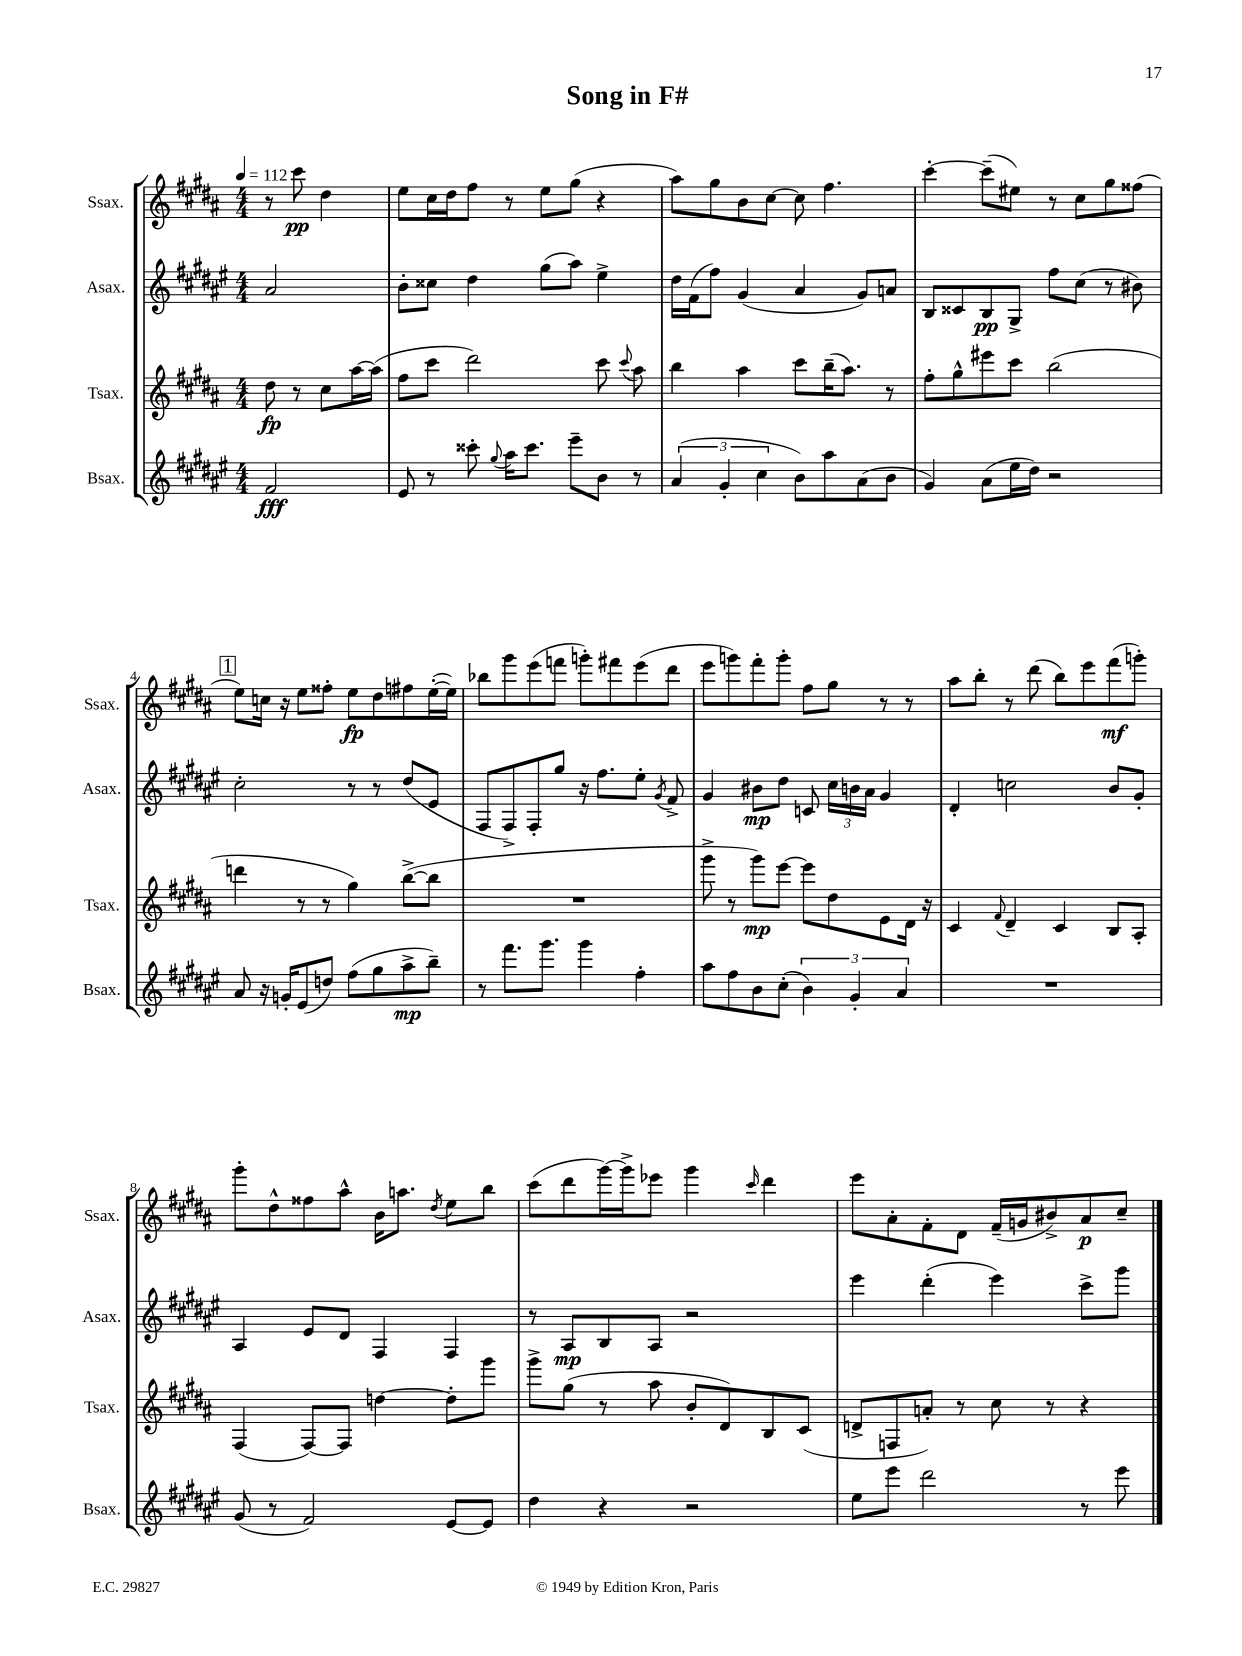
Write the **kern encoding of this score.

**kern	**dynam	**kern	**dynam	**kern	**dynam	**kern	**dynam
*part4	*part4	*part3	*part3	*part2	*part2	*part1	*part1
*staff4	*staff4	*staff3	*staff3	*staff2	*staff2	*staff1	*staff1
*I"Bsax.	*	*I"Tsax.	*	*I"Asax.	*	*I"Ssax.	*
*I'Bsax.	*	*I'Tsax.	*	*I'Asax.	*	*I'Ssax.	*
*clefG2	*	*clefG2	*	*clefG2	*	*clefG2	*
*k[f#c#g#d#a#e#]	*	*k[f#c#g#d#a#]	*	*k[f#c#g#d#a#e#]	*	*k[f#c#g#d#a#]	*
*M4/4	*	*M4/4	*	*M4/4	*	*M4/4	*
*MM112	*	*MM112	*	*MM112	*	*MM112	*
=	=	=	=	=	=	=	=
2f#/	fff	8dd#\	fp	2a#/	.	8r	.
.	.	8r	.	.	.	8ccc#\	pp
.	.	8cc#\L	.	.	.	4dd#\	.
.	.	[16aa#\L	.	.	.	.	.
.	.	(16aa#\JJ]	.	.	.	.	.
=1	=1	=1	=1	=1	=1	=1	=1
8e#/	.	8ff#\L	.	8b'\L	.	8ee\L	.
8r	.	8ccc#\J	.	8cc##X\J	.	16cc#\L	.
.	.	.	.	.	.	16dd#\J	.
8ccc##X'\	.	2ddd#\)	.	4dd#\	.	8ff#\J	.
8qqgg#/	.	.	.	.	.	.	.
16aa#\KL	.	.	.	.	.	8r	.
8.ccc##\J	.	.	.	.	.	.	.
.	.	.	.	(8gg#\L	.	8ee\L	.
8eee#~\L	.	.	.	8aa#\J)	.	(8gg#\J	.
8b\J	.	8ccc#\	.	4ee#^\	.	4r	.
.	.	8qqccc#/	.	.	.	.	.
8r	.	8aa#\	.	.	.	.	.
=2	=2	=2	=2	=2	=2	=2	=2
(6a#/	.	4bb\	.	16dd#\LL	.	8aa#\L)	.
.	.	.	.	(16f#\J	.	.	.
.	.	.	.	8ff#\J)	.	8gg#\	.
6g#'/	.	.	.	.	.	.	.
.	.	4aa#\	.	(4g#/	.	8b\	.
6cc#\	.	.	.	.	.	.	.
.	.	.	.	.	.	[8cc#\J	.
8b\L)	.	8ccc#\L	.	4a#/	.	8cc#\]	.
8aa#\	.	(16bb~\K	.	.	.	4.ff#\	.
.	.	8.aa#\J)	.	.	.	.	.
(8a#\	.	.	.	8g#/L)	.	.	.
8b\J	.	8r	.	8an/J	.	.	.
=3	=3	=3	=3	=3	=3	=3	=3
4g#/)	.	8ff#'\L	.	8B/L	.	[4ccc#'\	.
.	.	8gg#^^\	.	8c##X/	.	.	.
(8a#\L	.	8eee#X\	.	8B/	pp	(8ccc#~\L]	.
16ee#\L	.	8ccc#\J	.	8G#^/J	.	8ee#X\J)	.
16dd#\JJ)	.	.	.	.	.	.	.
2r	.	(2bb\	.	8ff#\L	.	8r	.
.	.	.	.	(8cc#\J	.	8cc#\L	.
.	.	.	.	8r	.	8gg#\	.
.	.	.	.	8b#X\)	.	(8ff##X\J	.
!!LO:LB:g=z
!!LO:REH:place=s1:t=1
=4	=4	=4	=4	=4	=4	=4	=4
8a#/	.	4dddn\	.	2cc#'\	.	8ee\L)	.
16r	.	.	.	.	.	16ccn\Jk	.
16gn'/KL	.	.	.	.	.	16r	.
(8e#/	.	8r	.	.	.	8ee\L	.
8ddn/J)	.	8r	.	.	.	8ff##X'\J	.
(8ff#\L	.	4gg#\)	.	8r	.	8ee\L	fp
8gg#\	.	.	.	8r	.	8dd#\	.
8aa#^\	mp	([8bb^\L	.	(8dd#/L	.	8ff#X\	.
8bb~\J)	.	8bb\J]	.	8e#/J	.	([16ee'\L	.
.	.	.	.	.	.	16ee\JJ])	.
=5	=5	=5	=5	=5	=5	=5	=5
8r	.	1r	.	8F#/L	.	8bb-X\L	.
8.fff#\L	.	.	.	8F#^/)	.	8ggg#\	.
.	.	.	.	8F#'/	.	(8eee\	.
8.ggg#\J	.	.	.	.	.	.	.
.	.	.	.	8gg#/J	.	8fffn\J	.
4ggg#\	.	.	.	16r	.	8gggn'\L)	.
.	.	.	.	8.ff#\L	.	.	.
.	.	.	.	.	.	8fff#X\	.
4ff#'\	.	.	.	8ee#'\J	.	(8eee\	.
.	.	.	.	8qg#/	.	.	.
.	.	.	.	8f#^/	.	8ddd#\J	.
=6	=6	=6	=6	=6	=6	=6	=6
8aa#\L	.	8ggg#^\	.	4g#/	.	8eee\L	.
8ff#\	.	8r	.	.	.	8gggn\)	.
8b\	.	8ggg#\L)	mp	8b#X\L	mp	8fff#'\	.
(8cc#'\J	.	[8eee\J	.	8dd#\J	.	8ggg'\J	.
6b\)	.	8eee\L]	.	8cn/	.	8ff#\L	.
.	.	8dd#\	.	24cc#\LL	.	8gg#\J	.
6g#'/	.	.	.	24bn\	.	.	.
.	.	.	.	24a#\JJ	.	.	.
.	.	8e\	.	4g#/	.	8r	.
6a#/	.	.	.	.	.	.	.
.	.	16d#\Jk	.	.	.	8r	.
.	.	16r	.	.	.	.	.
=7	=7	=7	=7	=7	=7	=7	=7
1r	.	4c#/	.	4d#'/	.	8aa#\L	.
.	.	.	.	.	.	8bb'\J	.
.	.	8qqf#/	.	.	.	.	.
.	.	4d#~/	.	2ccn\	.	8r	.
.	.	.	.	.	.	(8ddd#\	.
.	.	4c#/	.	.	.	8bb\L)	.
.	.	.	.	.	.	8eee\	.
.	.	8B/L	.	8b/L	.	(8fff#\	mf
.	.	8A#'/J	.	8g#'/J	.	8gggn'\J)	.
!!LO:LB:g=z
=8	=8	=8	=8	=8	=8	=8	=8
(8g#/	.	(4F#/	.	4A#/	.	8ggg#'\L	.
8r	.	.	.	.	.	8dd#^^\	.
2f#/)	.	[8F#/L)	.	8e#/L	.	8ff##X\	.
.	.	8F#/J]	.	8d#/J	.	8aa#^^\J	.
.	.	[4ddn\	.	4F#/	.	16b\KL	.
.	.	.	.	.	.	8.aan\J	.
.	.	.	.	.	.	8qdd#/	.
[8e#/L	.	8dd'\L]	.	4F#/	.	8ee\L	.
8e#/J]	.	8ggg#\J	.	.	.	8bb\J	.
=9	=9	=9	=9	=9	=9	=9	=9
4dd#\	.	8ggg#^\L	.	8r	.	(8ccc#\L	.
.	.	(8gg#\J	.	8A#/L	mp	8ddd#\	.
4r	.	8r	.	8B/	.	[16ggg#\L)	.
.	.	.	.	.	.	16ggg#^\J]	.
.	.	8aa#\	.	8A#/J	.	8eee-X\J	.
2r	.	8b'/L	.	2r	.	4ggg#\	.
.	.	8d#/)	.	.	.	.	.
.	.	.	.	.	.	16qqccc#/	.
.	.	8B/	.	.	.	4ddd#\	.
.	.	(8c#/J	.	.	.	.	.
=10	=10	=10	=10	=10	=10	=10	=10
8ee#\L	.	8dn^/L	.	4eee#\	.	8eee\L	.
8eee#\J	.	8Fn/	.	.	.	8a#'\	.
2ddd#\	.	8an'/J)	.	(4ddd#'\	.	8f#'\	.
.	.	8r	.	.	.	8d#\J	.
.	.	8cc#\	.	4eee#\)	.	(16f#~/LL	.
.	.	.	.	.	.	16gn/J	.
.	.	8r	.	.	.	8b#X^/)	.
8r	.	4r	.	8ccc#^\L	.	8a#/	p
8eee#\	.	.	.	8ggg#\J	.	8cc#~/J	.
==	==	==	==	==	==	==	==
*-	*-	*-	*-	*-	*-	*-	*-
